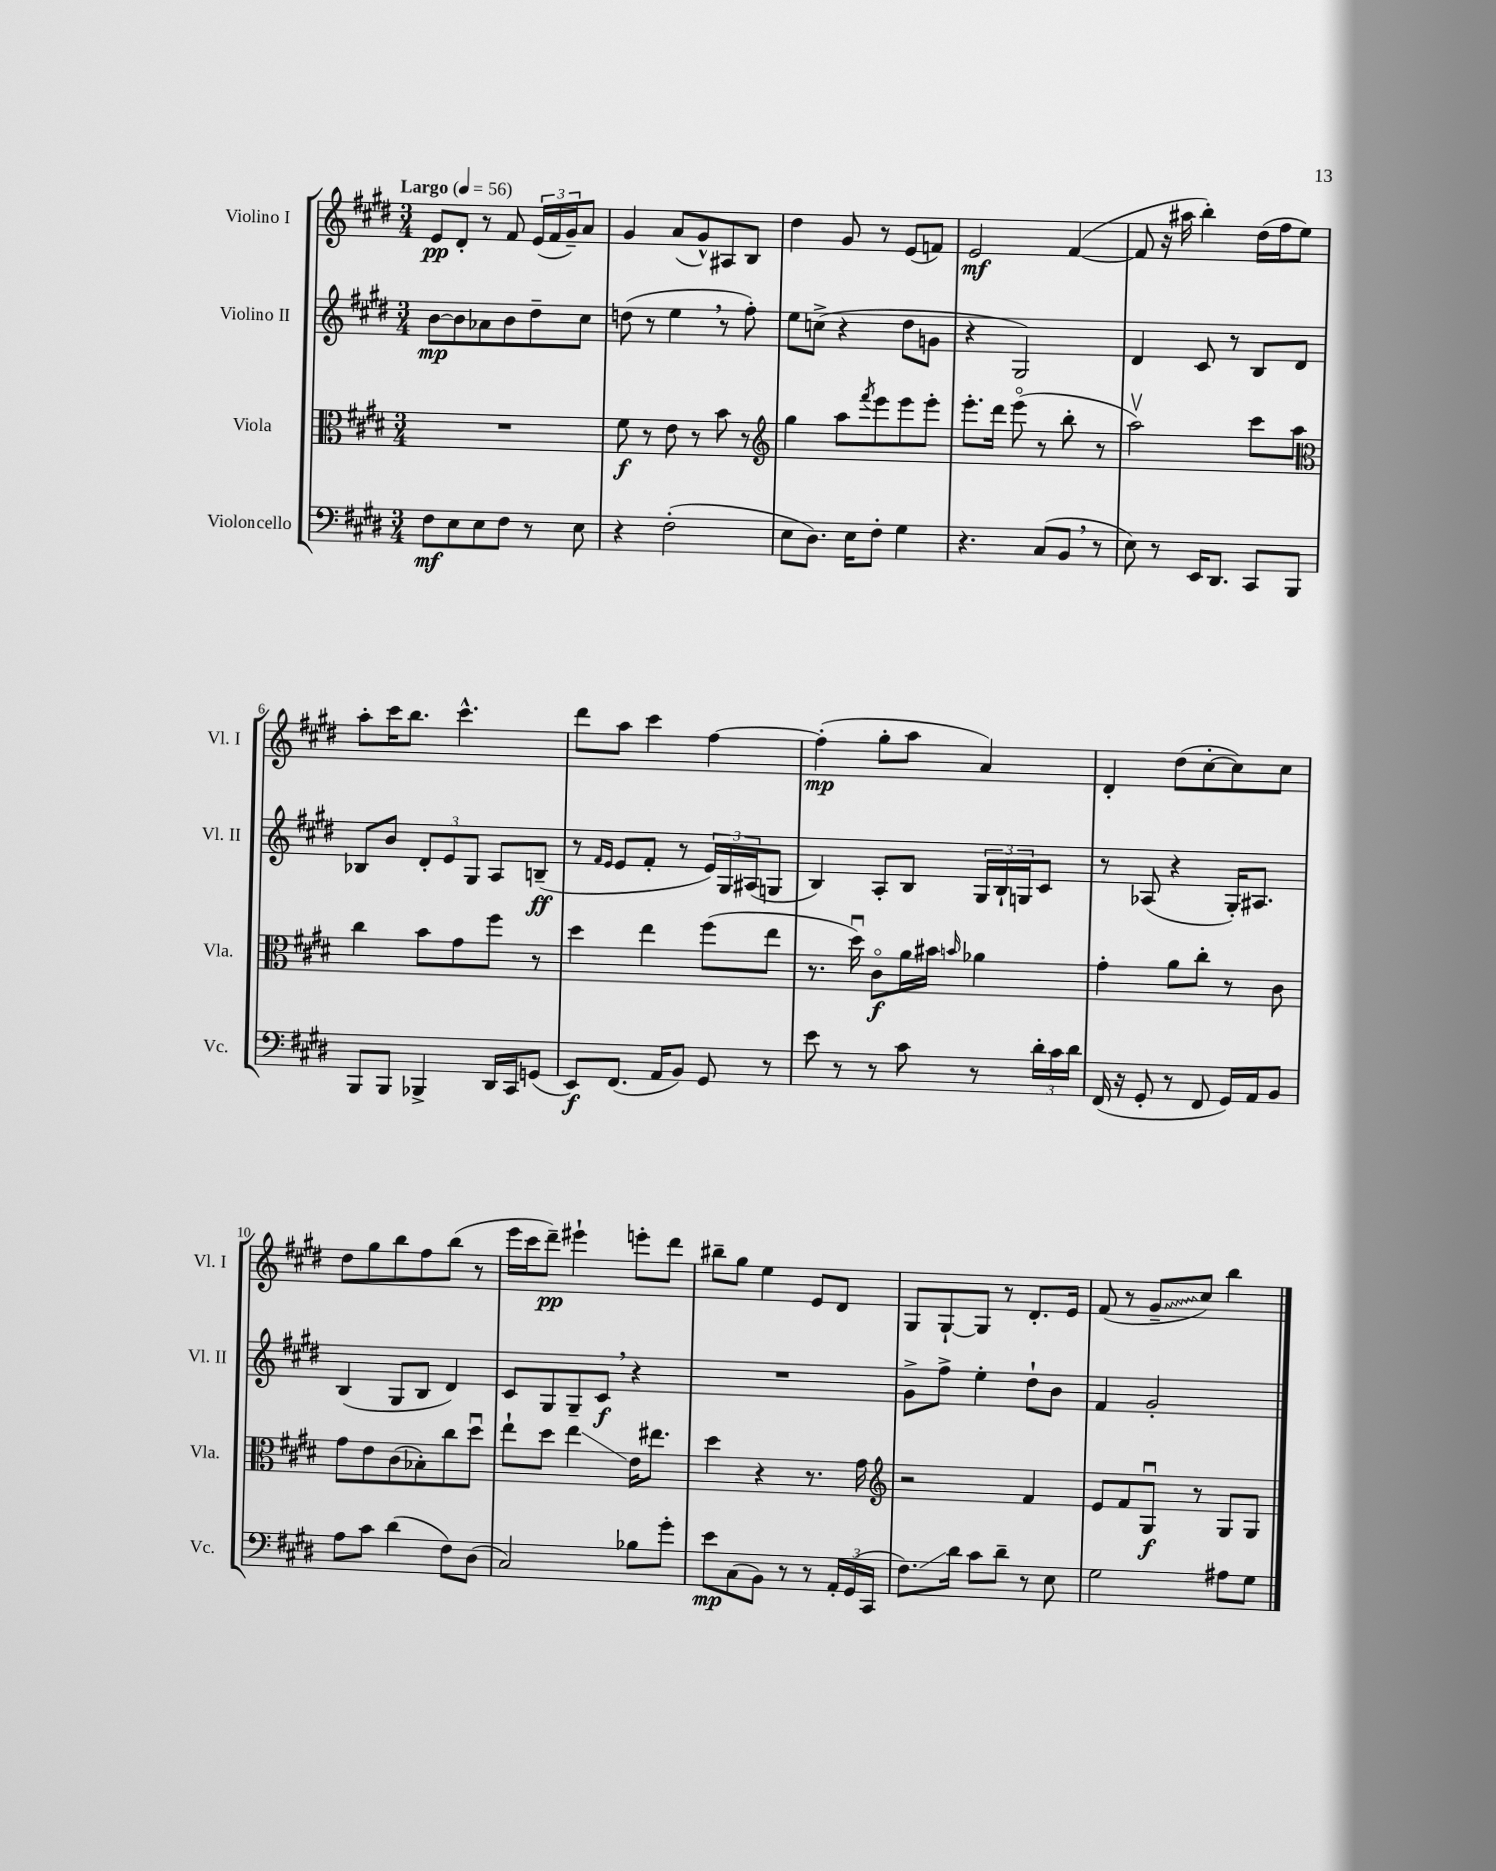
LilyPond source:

<<
\new StaffGroup <<
\new Staff = "s0" \with { instrumentName = "Violino I" shortInstrumentName = "Vl. I" } {
    \clef treble \key e \major \numericTimeSignature \time 3/4 \tempo "Largo" 4 = 56
    e'8\pp dis'8-. r8 fis'8 \tuplet 3/2 { e'16( fis'16 gis'16--) } a'8 |
    gis'4 a'8( gis'8-^) ais8 b8 |
    dis''4 gis'8 r8 e'8( f'8) |
    e'2\mf fis'4~( |
    fis'8 r16 ais''16 b''4-.) dis''16( fis''16 e''8) |
    a''8-. cis'''16 b''8. cis'''4.-^ |
    dis'''8 a''8 cis'''4 fis''4~ |
    fis''4-.\mp( gis''8-. a''8 a'4) |
    dis'4-. dis''8( cis''8~-. cis''8) cis''8 |
    dis''8 gis''8 b''8 fis''8 b''8( r8 |
    e'''16 cis'''16 dis'''8--\pp) eis'''4-! e'''8-. dis'''8 |
    bis''8-- gis''8 e''4 e'8 dis'8 |
    gis8 gis8~-! gis8 r8 dis'8.-. e'16 |
    fis'8( r8 \once \override Glissando.style = #'zigzag gis'8--\glissando cis''8) b''4 \bar "|." |
}
\new Staff = "s1" \with { instrumentName = "Violino II" shortInstrumentName = "Vl. II" } {
    \clef treble \key e \major \numericTimeSignature \time 3/4
    b'8~\mp b'8 aes'8 b'8 dis''8-- cis''8 |
    d''8( r8 e''4 \breathe r8 fis''8-.) |
    e''8 c''8->( r4 dis''8 g'8 |
    r4 gis2) |
    dis'4 cis'8 r8 b8 dis'8 |
    bes8 b'8 \tuplet 3/2 { dis'8-. e'8 gis8 } a8 b8--\ff( |
    r8 \grace { fis'16 e'16 } e'8 fis'8-. r8 \tuplet 3/2 { e'16) gis16 ais16( } g8 |
    b4) a8-. b8 \tuplet 3/2 { gis16 b16-! g16 } cis'8 |
    r8 aes8( r4 gis16-.) ais8. |
    b4( gis8 b8 dis'4) |
    cis'8 gis8 gis8-- cis'8\f \breathe r4 |
    R2. |
    gis'8-> fis''8-> e''4-. dis''8-! b'8 |
    fis'4 gis'2-. \bar "|." |
}
\new Staff = "s2" \with { instrumentName = "Viola" shortInstrumentName = "Vla." } {
    \clef alto \key e \major \numericTimeSignature \time 3/4
    R2. |
    fis'8\f r8 e'8 r8 b'8 r8 |
    \clef treble gis''4 a''8 \acciaccatura { fis'''8 } e'''8 e'''8 e'''8-. |
    e'''8.-. dis'''16 e'''8\flageolet( r8 b''8-. r8 |
    a''2\upbow) cis'''8 a''8 |
    \clef alto cis''4 b'8 gis'8 fis''8 r8 |
    dis''4 e''4 fis''8( e''8 |
    r8. dis''16\downbow) cis'8\flageolet\f a'16 bis'16 \grace { b'16 } aes'4 |
    gis'4-. a'8 cis''8-. r8 cis'8 |
    gis'8 e'8 cis'8( bes8-.) cis''8 dis''8\downbow |
    e''8-! dis''8 e''4\glissando e'16 eis''8. |
    dis''4 r4 r8. gis'16 |
    \clef treble r2 fis'4 |
    e'8 fis'8 gis8\downbow\f r8 gis8 gis8 \bar "|." |
}
\new Staff = "s3" \with { instrumentName = "Violoncello" shortInstrumentName = "Vc." } {
    \clef bass \key e \major \numericTimeSignature \time 3/4
    fis8\mf e8 e8 fis8 r8 e8 |
    r4 fis2-.( |
    e8 dis8.) e16 fis8-. gis4 |
    r4. cis8( b,8 \breathe r8 |
    e8) r8 e,16 dis,8. cis,8 b,,8 |
    b,,8 b,,8 bes,,4-> dis,16 cis,16 g,8( |
    e,8\f) fis,8.( a,16 b,8) gis,8 r8 |
    e'8 r8 r8 cis'8 r8 \tuplet 3/2 { dis'16-. cis'16 dis'16 } |
    fis,16( r16 gis,8-. r8 fis,8 gis,16) a,16 b,8 |
    a8 cis'8 dis'4( fis8) dis8( |
    cis2) bes8 gis'8-. |
    e'8\mp cis8( b,8) r8 r8 \tuplet 3/2 { a,16-. gis,16( cis,16 } |
    fis8.\glissando) dis'16 cis'8 dis'8-- r8 e8 |
    gis2 ais8 gis8 \bar "|." |
}
>>
>>
